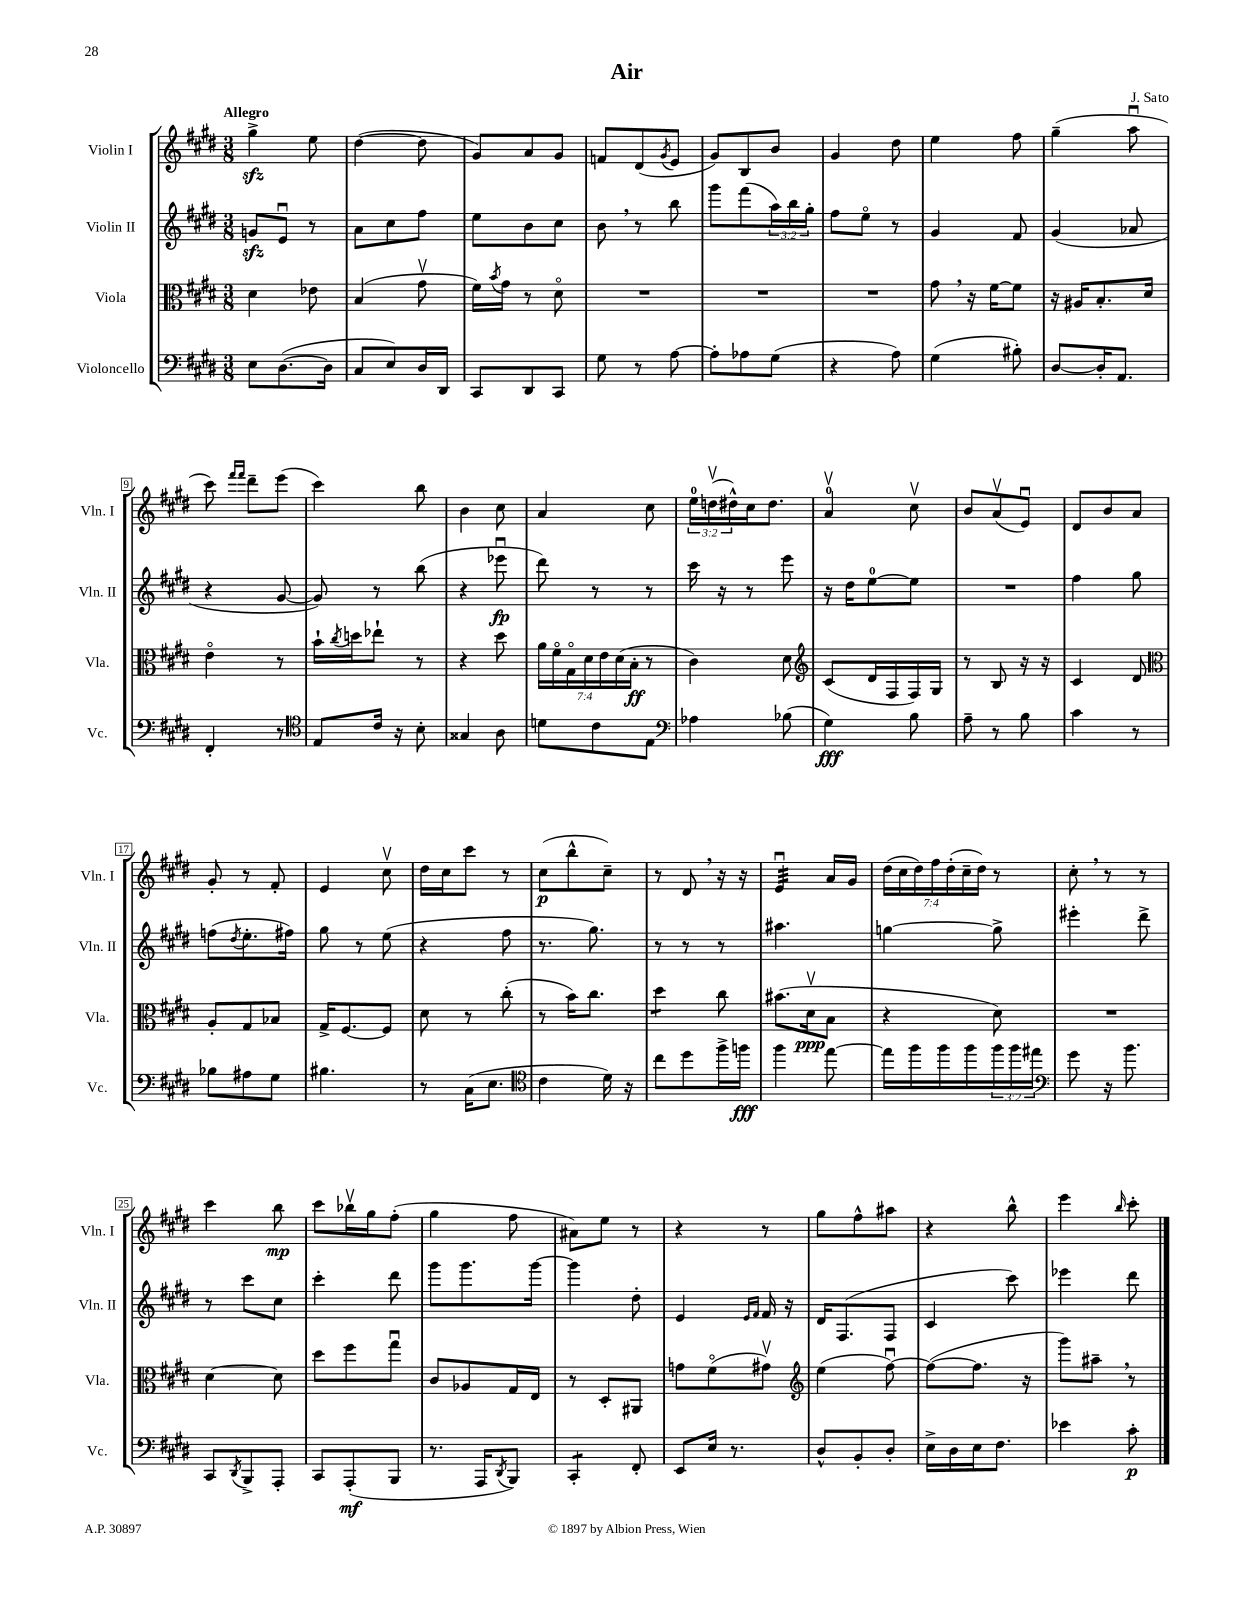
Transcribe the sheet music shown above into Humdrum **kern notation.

**kern	**kern	**kern	**kern
*staff4	*staff3	*staff2	*staff1
*clefF4	*clefC3	*clefG2	*clefG2
*k[f#c#g#d#]	*k[f#c#g#d#]	*k[f#c#g#d#]	*k[f#c#g#d#]
*M3/8	*M3/8	*M3/8	*M3/8
8E	4d#	8g	4gg#^
([8.D#	.	8eu	.
.	8e-	8r	8ee
16D#]	.	.	.
=	=	=	=
8C#	(4B	8a	([4dd#
8E)	.	8cc#	.
16D#	8g#v	8ff#	8dd#]
16DD#	.	.	.
=	=	=	=
8CC#	16f#)	8ee	8g#)
.	8qb	.	.
.	16g#	.	.
8DD#	8r	8b	8a
8CC#	8d#o	8cc#	8g#
=	=	=	=
8G#	4.r	8b	8f
8r	.	8r	(8d#
.	.	.	8qg#
[8A	.	8bb	8e
=	=	=	=
8A']	4.r	8ggg#	8g#)
8A-	.	(8fff#	8B
(8G#	.	24aa)	8b
.	.	24bb	.
.	.	24gg#'	.
=	=	=	=
4r	4.r	8ff#	4g#
.	.	8eeo	.
8A)	.	8r	8dd#
=	=	=	=
(4G#	8g#	4g#	4ee
.	16r	.	.
.	[16f#	.	.
8B#')	8f#]	8f#	8ff#
=	=	=	=
[8D#	16r	(4g#	(4gg#~
.	16A#	.	.
16D#']	8.B'	.	.
8.AA	.	.	.
.	.	8a-	8aau
.	16d#	.	.
=	=	=	=
4FF#'	4eo	4r	8ccc#)
.	.	.	16qqfff#
.	.	.	16qqfff#
.	.	.	8ddd#~
8r	8r	[8g#	(8eee
=	=	=	=
*clefC4	*	*	*
8E	16b`	8g#])	4ccc#)
.	8qcc#	.	.
.	16dd	.	.
16c#	8ee-`	8r	.
16r	.	.	.
8B'	8r	(8bb	8bb
=	=	=	=
4G##	4r	4r	4b
8A	8dd#	8eee-u	8cc#
=	=	=	=
8d	28a	8ddd#)	4a
.	28f#o	.	.
.	28G#o	.	.
.	28d#	.	.
8c#	.	8r	.
.	28e	.	.
.	(28d#	.	.
.	28B'	.	.
8E	8r	8r	8cc#
=	=	=	=
*clefF4	*	*	*
4A-	4c#)	16ccc#	24ee
.	.	.	(24ddv
.	.	16r	.
.	.	.	24dd#^^)
.	.	8r	16cc#
.	.	.	8.dd#
(8B-	8d#	8eee	.
=	=	=	=
*	*clefG2	*	*
4G#)	(8c#	16r	4av
.	.	16dd#	.
.	16d#	[8ee	.
.	16F#	.	.
8B	16F#)	8ee]	8cc#v
.	16G#	.	.
=	=	=	=
8A~	8r	4.r	8b
8r	8B	.	(8av
8B	16r	.	8eu)
.	16r	.	.
=	=	=	=
4c#	4c#	4ff#	8d#
.	.	.	8b
8r	8d#	8gg#	8a
=	=	=	=
*	*clefC3	*	*
8B-	8A'	(8ff	8g#'
.	.	8qdd#	.
8A#	8G#	8.ee'	8r
8G#	8B-	.	8f#'
.	.	16ff#)	.
=	=	=	=
4.B#	16G#^	8gg#	4e
.	[8.F#	.	.
.	.	8r	.
.	8F#]	(8ee	8cc#v
=	=	=	=
8r	8d#	4r	16dd#
.	.	.	16cc#
(16C#	8r	.	8ccc#
8.E	.	.	.
.	(8cc#'	8ff#	8r
=	=	=	=
*clefC4	*	*	*
4c#	8r	8.r	(8cc#
.	16b)	.	8bb^^
.	8.cc#	8.gg#)	.
16d#)	.	.	8cc#~)
16r	.	.	.
=	=	=	=
8cc#	4dd#	8r	8r
8dd#	.	8r	8d#
16ff#^	8cc#	8r	16r
16ff	.	.	16r
=	=	=	=
4ff#	(8.b#	4.aa#	4eu
.	16d#v	.	.
[8ee	8B	.	16a
.	.	.	16g#
=	=	=	=
16ee]	4r	[4gg	(28dd#
.	.	.	28cc#
16ff#	.	.	.
.	.	.	28dd#)
.	.	.	28ff#
16ff#	.	.	.
.	.	.	(28dd#'
.	.	.	28cc#~
16ff#	.	.	.
.	.	.	28dd#)
24ff#	8d#)	8gg^]	8r
24ff#	.	.	.
24ee#	.	.	.
=	=	=	=
*clefF4	*	*	*
8g#	4.r	4eee#'	8cc#'
16r	.	.	8r
8.b	.	.	.
.	.	8ddd#^	8r
=	=	=	=
8CC#	[4d#	8r	4ccc#
8qDD#	.	.	.
8BBB^	.	8ccc#	.
8AAA'	8d#]	8cc#	8bb
=	=	=	=
8CC#	8dd#	4ccc#'	8ccc#
(8AAA'	8ff#	.	16bb-v
.	.	.	16gg#
8BBB	8gg#u	8ddd#	(8ff#'
=	=	=	=
8.r	8c#	8ggg#	4gg#
.	8A-	8.ggg#	.
16AAA	.	.	.
8qDD#	.	.	.
8BBB)	16G#	.	8ff#
.	16E	[16ggg#	.
=	=	=	=
4CC#'	8r	4ggg#]	8a#)
.	8D#'	.	8ee
8FF#'	8AA#	8dd#'	8r
=	=	=	=
8EE	8g	4e	4r
16E	(8f#o	.	.
8.r	.	.	.
.	.	16qqe	.
.	.	16qqf#	.
.	8g#v)	16f#	8r
.	.	16r	.
=	=	=	=
*	*clefG2	*	*
8D#^^	(4ee	16d#	8gg#
.	.	(8.F#	.
8BB'	.	.	8ff#^^
8D#'	[8ff#u)	8F#	8aa#
=	=	=	=
16E^	(8ff#_	4c#	4r
16D#	.	.	.
16E	8.ff#]	.	.
8.F#	.	.	.
.	.	8ccc#)	8bb^^
.	16r	.	.
=	=	=	=
4e-	8ggg#)	4eee-	4eee
.	8aa#~	.	.
.	.	.	16qqbb
8c#'	8r	8ddd#	8ccc#'
==	==	==	==
*-	*-	*-	*-
